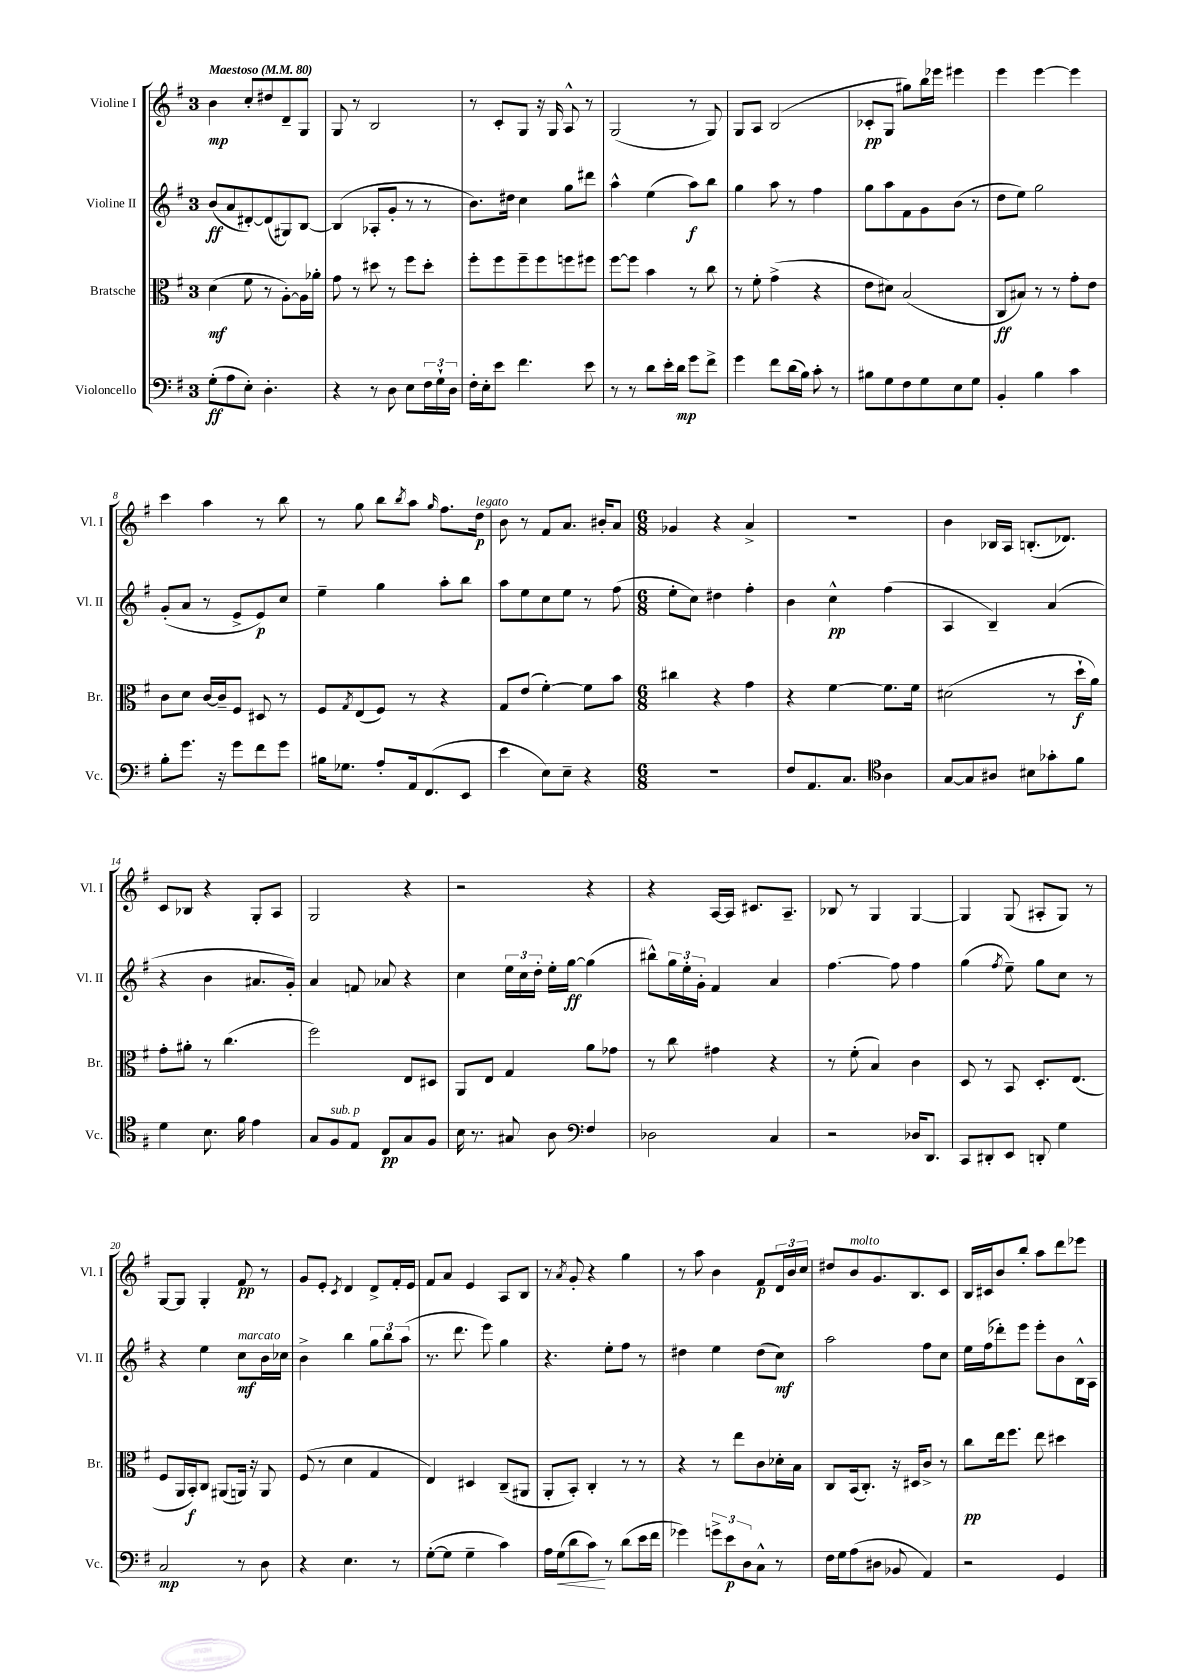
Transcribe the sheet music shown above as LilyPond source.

<<
\new StaffGroup <<
\new Staff = "s0" \with { instrumentName = "Violine I" shortInstrumentName = "Vl. I" } {
    \clef treble \key g \major \once \override Staff.TimeSignature.style = #'single-digit \time 3/4 \tempo "Maestoso" 4 = 80
    b'4\mp c''8-. dis''8 d'8-- g8 |
    g8 r8 b2 |
    r8 c'8-. g8 r16 g16 a8-^ r8 |
    g2( r8 g8) |
    g8 a8 b2( |
    ces'8-.\pp g8 gis''8) b''16 ees'''16 eis'''4 |
    e'''4 e'''4~ e'''4 |
    c'''4 a''4 r8 b''8 |
    r8 g''8 b''8 \acciaccatura { b''8 } a''8 \grace { g''16 } fis''8. d''16\p^\markup { \italic "legato" } |
    b'8 r8 fis'8 a'8. bis'16-. a'8 |
    \numericTimeSignature \time 6/8 ges'4 r4 a'4-> |
    R2. |
    b'4 bes16 a16 b8.-.( des'8.) |
    c'8 bes8 r4 g8-. a8 |
    g2 r4 |
    r2 r4 |
    r4 a16~ a16 cis'8. a8.-- |
    bes8 r8 g4 g4~ |
    g4 g8( ais8-. g8) r8 |
    g8~ g8 g4-. fis'8\pp r8 |
    g'8 e'8-. \acciaccatura { c'8 } d'4 d'8-> fis'16-. e'16 |
    fis'8 a'8 e'4 a8 b8 |
    r8 \acciaccatura { a'8 } g'8-. r4 g''4 |
    r8 a''8 b'4 fis'8\p \tuplet 3/2 { d'16 b'16 c''16 } |
    dis''8 b'8^\markup { \italic "molto" } g'8. b8. c'8 |
    b16 cis'16 b'8 b''8-. a''8 d'''8 ees'''8 \bar "|." |
}
\new Staff = "s1" \with { instrumentName = "Violine II" shortInstrumentName = "Vl. II" } {
    \clef treble \key g \major \once \override Staff.TimeSignature.style = #'single-digit \time 3/4
    b'8\ff( a'8 dis'8~-.) dis'8( gis8) b8~ |
    b4( aes8-. g'8-. r8 r8 |
    b'8.) dis''16 c''4 g''8 dis'''8 |
    a''4-^ e''4( a''8\f) b''8 |
    g''4 a''8 r8 fis''4 |
    g''8 a''8 fis'8 g'8 b'8( r8 |
    d''8 e''8) g''2 |
    g'8-.( a'8 r8 e'8-> e'8\p) c''8 |
    e''4-- g''4 a''8-. b''8 |
    a''8 e''8 c''8 e''8 r8 fis''8( |
    \numericTimeSignature \time 6/8 e''8-. c''8) dis''4 fis''4-. |
    b'4 c''4-^\pp fis''4( |
    a4 b4--) a'4( |
    r4 b'4 ais'8. g'16-.) |
    a'4 f'8 aes'8 r4 |
    c''4 \tuplet 3/2 { e''16 c''16 d''16-. } e''16-. g''16~\ff g''4( |
    bis''8-^) \tuplet 3/2 { g''16 e''16-. g'16-. } fis'4 a'4 |
    fis''4.~ fis''8 fis''4 |
    g''4( \acciaccatura { fis''8 } e''8--) g''8 c''8 r8 |
    r4 e''4 c''8\mf^\markup { \italic "marcato" } b'16 ces''16 |
    b'4-> b''4 \tuplet 3/2 { g''8 b''8 a''8( } |
    r8. d'''8. e'''8) g''4 |
    r4. e''8-. fis''8 r8 |
    dis''4 e''4 dis''8( c''8\mf) |
    a''2 fis''8 c''8 |
    e''16 fis''16( des'''8-.) e'''8 e'''8-. b'8 b16-^ a16 \bar "|." |
}
\new Staff = "s2" \with { instrumentName = "Bratsche" shortInstrumentName = "Br." } {
    \clef alto \key g \major \once \override Staff.TimeSignature.style = #'single-digit \time 3/4
    d'4\mf( fis'8 r8 a8~-.) a16 aes'16-. |
    g'8 r8 dis''8 r8 fis''8 dis''8-. |
    fis''8-. fis''8 fis''8-- fis''8 f''8 fis''8 |
    fis''8~ fis''8 b'4 r8 c''8 |
    r8 fis'8-. g'4->( r4 |
    e'8 dis'8) b2( |
    c8\ff bis8) r8 r8 g'8-. e'8 |
    c'8 d'8 c'16~ c'16-- fis8 dis8 r8 |
    fis8 \acciaccatura { g8 } e8( fis8) r8 r4 |
    g8 e'8( fis'4~-.) fis'8 b'8 |
    \numericTimeSignature \time 6/8 cis''4 r4 g'4 |
    r4 fis'4~ fis'8. fis'16 |
    dis'2( r8 d''16-!\f a'16) |
    g'8-. ais'8-. r8 c''4.( |
    fis''2) e8 dis8 |
    a,8 e8 g4 a'8 ges'8 |
    r8 c''8 gis'4 r4 |
    r8 fis'8-.( b4) c'4 |
    d8 r8 b,8 d8.-. e8.( |
    fis8 a,16 b,16-.\f) c8 ais,8( a,16) r16 a,8 |
    fis8( r8 d'4 g4 |
    e4) dis4 c8--( ais,8 |
    a,8-. b,8-.) c4-. r8 r8 |
    r4 r8 e''8 c'8 des'16-. b16 |
    c8 b,16( c8.-.) r16 dis16 c'8-> r8 |
    c''8\pp e''16 fis''8. e''8 dis''4 \bar "|." |
}
\new Staff = "s3" \with { instrumentName = "Violoncello" shortInstrumentName = "Vc." } {
    \clef bass \key g \major \once \override Staff.TimeSignature.style = #'single-digit \time 3/4
    g8-.\ff( a8 e8-.) d4.-. |
    r4 r8 d8 e8 \tuplet 3/2 { fis16 g16-! d16 } |
    fis16-. e16-. e'8 fis'4. e'8 |
    r8 r8 d'8 e'16-. d'16\mp g'8 fis'8-> |
    g'4 fis'8 d'16( b16) c'8-. r8 |
    bis8 g8 fis8 g8 e8 g8 |
    b,4-. b4 c'4 |
    b8-. g'8. r16 g'8 fis'8 g'8 |
    bis16 ges8. a8-. a,16 fis,8.( e,8 |
    e'4 e8) e8-- r4 |
    \numericTimeSignature \time 6/8 R2. |
    fis8 a,8. c8. \clef tenor a4 |
    g8~ g8 ais8 bis8 ges'8-. fis'8 |
    d'4 b8. fis'16 e'4 |
    g8 fis8^\markup { \italic "sub. p" } e8 c8\pp g8 fis8 |
    b16 r8. gis8 a8 fis4 |
    \clef bass des2 c4 |
    r2 des16 d,8. |
    c,8 dis,8-. e,8 d,8-. g4 |
    c2\mp r8 d8 |
    r4 e4. r8 |
    g8~-.( g8 g4-- c'4) |
    a16 g16\<( d'8 c'8\!) r8 d'8( e'16 fis'16 |
    ges'4) \tuplet 3/2 { g'8-> e'8\p d8 } c8-^ r8 |
    fis16 g16 a8( dis8 bes,8 a,4) |
    r2 g,4 \bar "|." |
}
>>
>>
